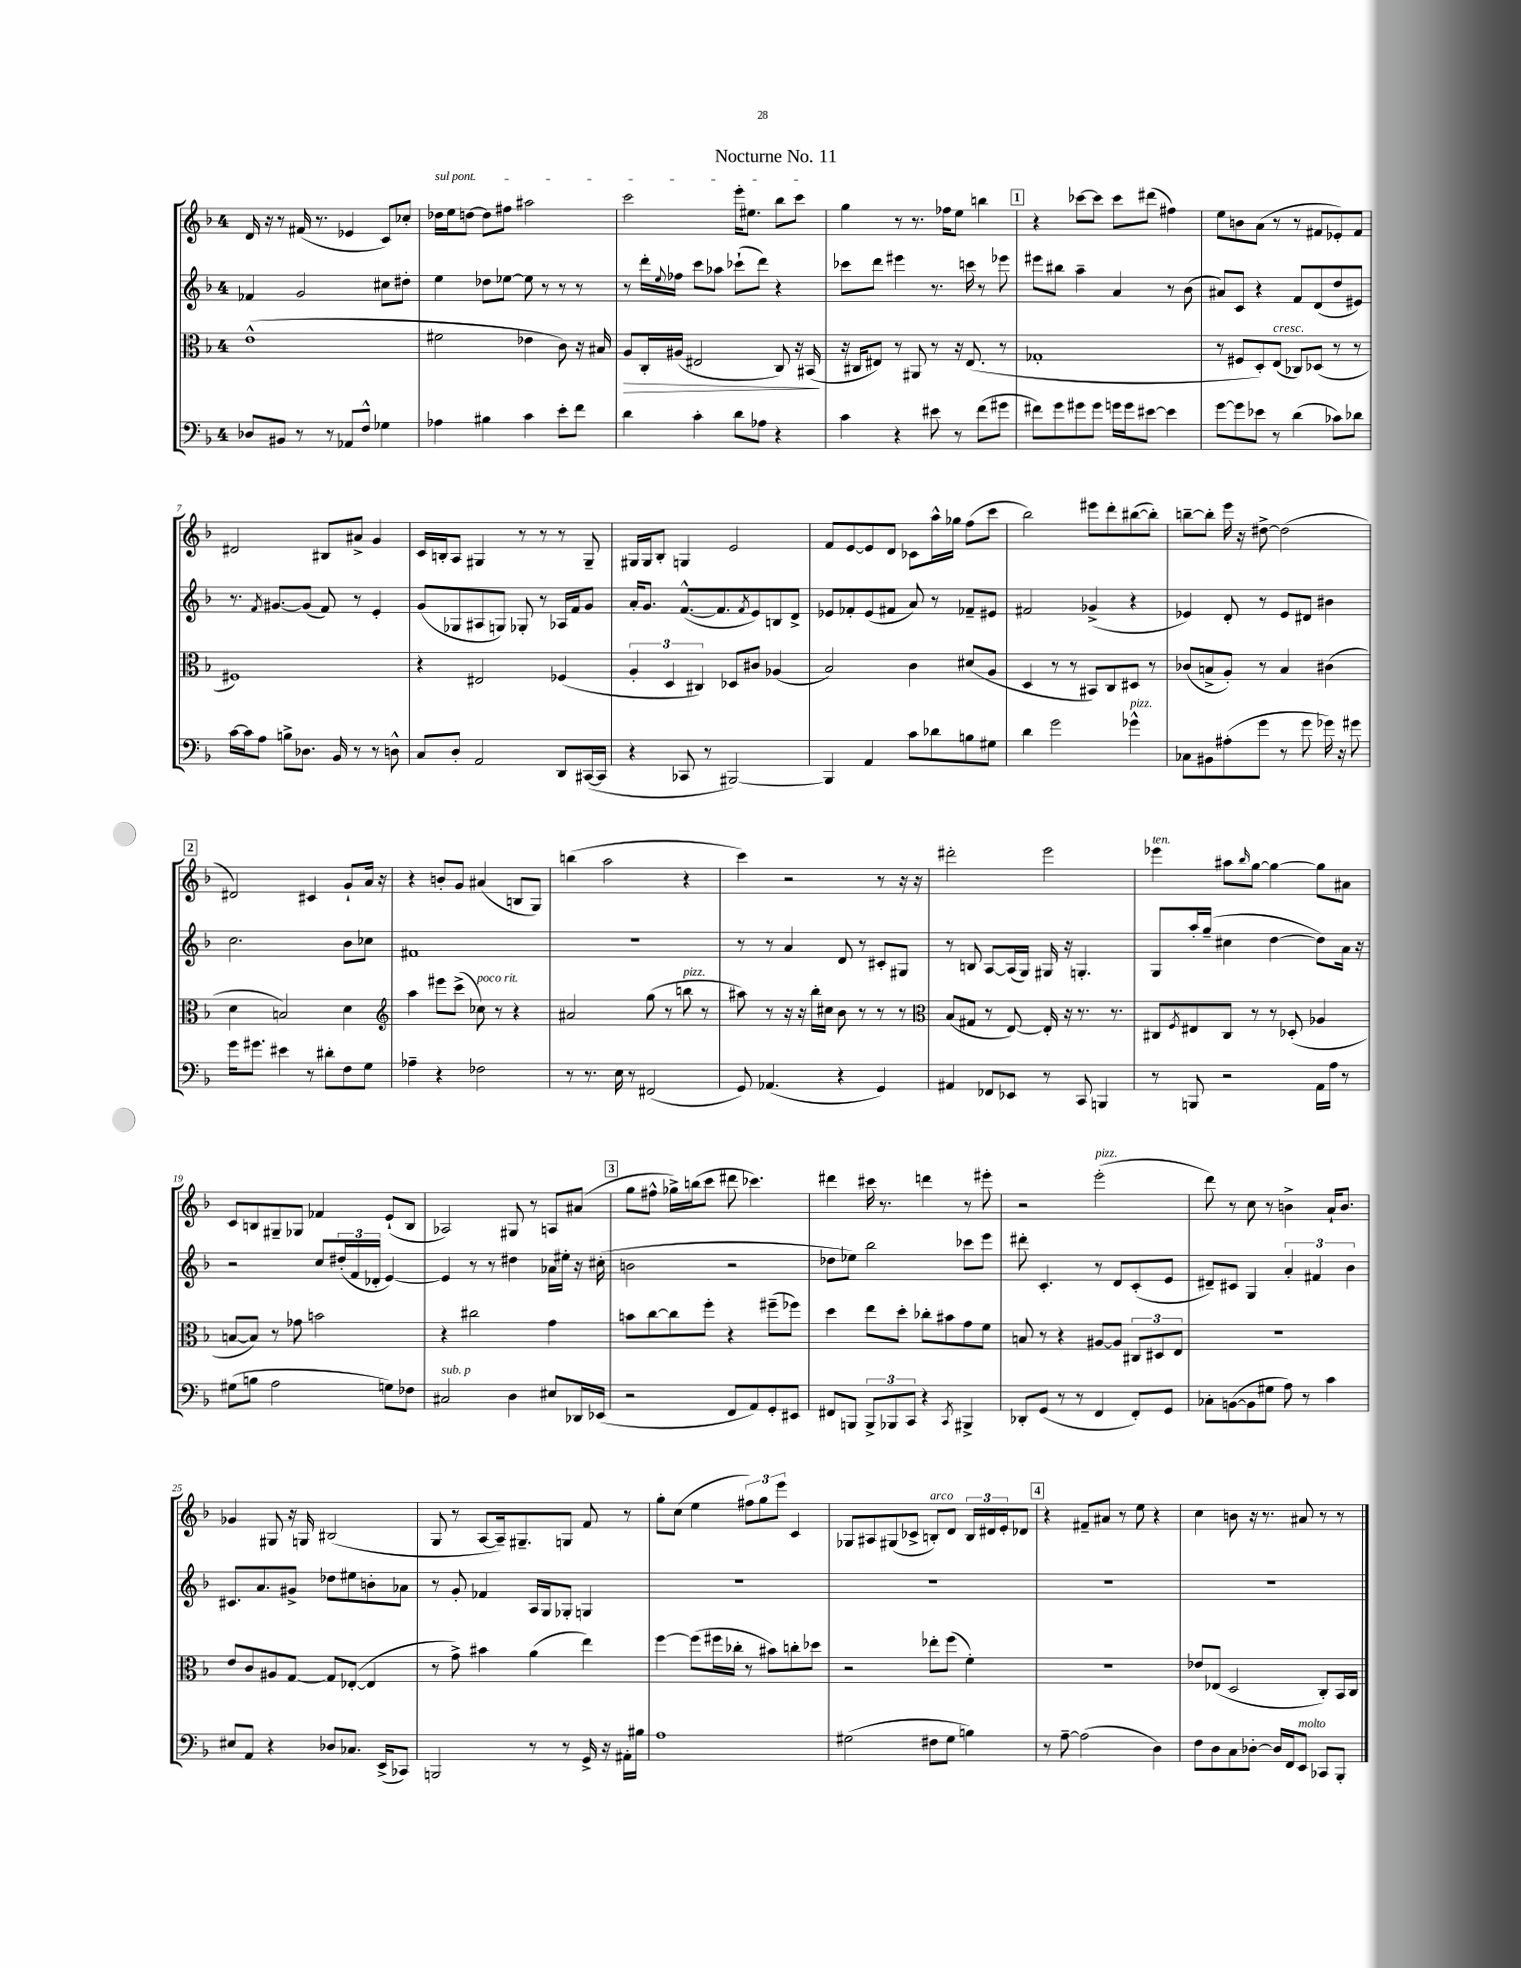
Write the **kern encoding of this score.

**kern	**kern	**kern	**kern
*staff4	*staff3	*staff2	*staff1
*clefF4	*clefC3	*clefG2	*clefG2
*k[b-]	*k[b-]	*k[b-]	*k[b-]
*M4/4	*M4/4	*M4/4	*M4/4
8D-/L	(1e^^	4f-/	16d/
.	.	.	16r
8BB#/J	.	.	8r
8r	.	2g/	(16f#/
.	.	.	8.r
8r	.	.	.
8AA-/L	.	.	4e-/
8F^^/J	.	.	.
4G-\	.	8cc#\L	8c/L)
.	.	8dd#'\J	8cc-'/J
=	=	=	=
4A-\	2f#\	4ee\	16dd-\LL
.	.	.	16ee\J
.	.	.	[8dd\J
4B#\	.	8dd-\L	8dd\]L
.	.	[8ee-\J	8ff#\J
4c\	4e-\	8ee-\]	2aa#\
.	.	8r	.
8e'\L	8c\)	8r	.
8f\J	16r	8r	.
.	16B#/	.	.
=	=	=	=
4d\	8A/L	8r	2ccc\
.	16C'/L	16ddd'\LL	.
.	.	8qqee/	.
.	(16A#/JJ	16ff-\JJ	.
4c'\	2E#/	8ccc\L	.
.	.	8aa-\J	.
8d\L	.	(8ccc-`\L	16eee'\LK
.	.	.	8.ee#\J
8A-\J	.	8ddd\J)	.
4r	8C/)	4r	8bb-\L
.	16r	.	8ccc\J
.	(16BB#/	.	.
=	=	=	=
4c\	16r	8ccc-\L	4gg\
.	16C#/LK	.	.
.	8E#/J)	8ddd\J	.
4r	8r	4eee#\	8r
.	8AA#/	.	8.r
8e#\	8r	8.r	.
.	.	.	16ff-\LK
8r	16r	.	8ee\J
.	(8.E#/	16ccc\	.
(8f\L	.	8r	4bb\
8g#\J	8r	8eee-\	.
=	=	=	=
8f#\L)	1G-'	8eee#\L	4r
8g\	.	8bb#\J	.
8g#\	.	4aa~\	[8ccc-\L
8g#\J	.	.	8ccc-\]J
16g\LL	.	4a/	8ccc-\L
16g\J	.	.	.
[8e#\J	.	.	(8ddd#\J
4e#\]	.	8r	4ff#\)
.	.	(8b-\	.
=	=	=	=
[8g\L	8r	8a#/L)	8ee\L
8g\]	8F#/L	8c/J	8b\
8e-\J	8D'/)	4r	(8a\J
8r	(8E/J	.	8r
(4d\	8C-/L)	8f/L	8r
.	(8D-/J	(8d/	8f#/L
8c-\L)	8r	8dd/	8e-'/)
8d-\J	8r	8e#/J)	8f#/J
=	=	=	=
[16c\LL	1F#)	8.r	2d#/
16c\]J	.	.	.
8A\J	.	.	.
.	.	8qf/	.
.	.	[8.g#/L	.
8B^\L	.	.	.
8.D-\J	.	(8g#/]J	.
.	.	8f/)	8B#/L
16BB-/	.	.	.
8r	.	8r	8a#^/J
8r	.	4e'/	4g/
8D^^\	.	.	.
=	=	=	=
8C/L	4r	(8g/L	16c/LL
.	.	.	16B'/J
8D'/J	.	8G-/	8A/J
2AA/	2E#/	8A#/	4G#/
.	.	8G/J)	.
.	.	8G-'/	8r
.	.	8r	8r
8DD/L	(4F-/	16A-/LL	8r
.	.	16f/J	.
([16CC#/L	.	8g/J	8G#~/
16CC#/]JJ	.	.	.
=	=	=	=
4r	6A'/	16a'/LK	16G#/LL
.	.	8.g/J	16G#/J
.	.	.	8B-'/J
.	6D/	.	.
8CC-/	.	([8.f^^/L	4G/
.	6C#/)	.	.
8r	.	.	.
.	.	8.f/]	.
[2BBB#/)	8D-/L	.	2e/
.	.	8qf/	.
.	8c#/J	8e/)	.
.	(4A-/	8B/	.
.	.	8d^/J	.
=	=	=	=
4BBB#/]	2B-/)	8e-/L	8f/L
.	.	8f-'/	[8e/
4AA/	.	(8e-/	8e/]
.	.	8f#/J	8d/J
8c\L	4c\	8a/)	8c-\L
8d-\	.	8r	16aa^^\L
.	.	.	16gg-\JJ
8B\	(8d#/L	8f-~/L	(8ff\L
8G#\J	8A/J	8e#/J	8ccc\J
=	=	=	=
4d\	4D/	2f#/	2bb-\)
2g\	8r	.	.
.	8r	.	.
.	8BB#/L)	(4g-^/	8eee#\L
.	8C/	.	8ddd'\
4g-^^\	8D#/J	4r	([8bb#\
.	8r	.	8bb#'\]J)
=	=	=	=
8C-\L	(8c-/L	4e-/)	[8bb~\L
8BB#\	8B^/	.	8bb'\]J
(8A#'\	8A'/J)	8d'/	16eee\
.	.	.	16r
8g\J	8r	8r	[8dd#^\
8r	4B/	8e-/L	(2dd#\]
8g\	.	8d#/J	.
16g-\)	(4c#\	4b#\	.
16r	.	.	.
8g#\	.	.	.
=	=	=	=
16g\LK	4d\	2.cc\	2d#/)
8.g#\J	.	.	.
4e#\	2B/)	.	.
8r	.	.	4c#/
8d#'\L	.	.	.
8F\	4d\	8b-\L	8g`/L
8G\J	.	8cc-\J	16a/Jk
.	.	.	16r
=	=	=	=
*	*clefG2	*	*
4A-~\	4aa\	1f#	4r
4r	8eee#\L	.	8b'/L
.	(8ccc^\J	.	8g/J
2F-\	8cc-\)	.	(4a#/
.	8r	.	.
.	4r	.	8B/L
.	.	.	8G/J)
=	=	=	=
8r	2a#/	1r	(4bb\
8.r	.	.	.
.	.	.	2aa\
16E\	.	.	.
8r	.	.	.
(2FF#/	(8gg\	.	.
.	8r	.	.
.	8bb\	.	4r
.	8r	.	.
=	=	=	=
8GG/)	8aa#\)	8r	4ccc\)
(4.AA-/	8r	8r	.
.	16r	4a/	2r
.	16r	.	.
.	16bb-'\LL	.	.
.	16cc#\JJ	.	.
4r	8b-\	8d/	.
.	8r	8r	.
4GG/)	8r	8c#'/L	8r
.	8r	8G#/J	16r
.	.	.	16r
=	=	=	=
*	*clefC3	*	*
4AA#/	(8B-/L	8r	2ddd#'\
.	8G#/J	8B/	.
8FF-/L	8r	[8A/L	.
8EE-/J	[8E/)	(16A/]L	.
.	.	16G/JJ)	.
8r	16E'/]	16G#/	2eee\
.	16r	16r	.
8CC/	8.r	4.G'/	.
4BBB/	.	.	.
.	8.r	.	.
=	=	=	=
8r	8C#/L	8G/L	4eee-\
.	8qF/	.	.
8BBB/	8E#/	16aa'/L	.
.	.	(16gg~/JJ	.
2r	8C#/J	4cc#\	8aa#\L
.	.	.	16qqbb-/
.	8r	.	[8gg\J
.	8r	[4dd\	4gg\_
.	(8D-'/	.	.
16AA\LL	4A-/	8dd\]L)	8gg\]L
16A\JJ	.	.	.
8r	.	16a\Jk	8a#\J
.	.	16r	.
=	=	=	=
(8G#\L	[8B/L	2r	8c/L
8B\J	8B/]J)	.	8B/
2A\	8r	.	8G#~/
.	8g-\	.	8G-/J
.	2b\	8cc/L	4f-/
.	.	(24dd#'/L	.
.	.	24f/	.
.	.	24d-'/JJ	.
8G\L)	.	[4e/)	(8e`/L
8F-\J	.	.	8B/J
=	=	=	=
2C#/	4r	4e/]	2A-/)
.	2cc#\	8r	.
.	.	8r	.
4D\	.	4dd#\	8G#/
.	.	.	8r
8E#/L	4g\	16a-\LL	8A/L
.	.	16ee#'\JJ	.
16DD-/L	.	16r	(8a#/J
(16EE-/JJ	.	(16cc#'\	.
=	=	=	=
2r	8b\L	2b\	8gg\L
.	[8cc\	.	8ff#^^\J
.	8cc\]	.	16gg-^\LL)
.	.	.	(16bb\J
.	8ff'\J	.	8ccc\J
8FF/L	4r	2r	8ddd#\
8AA/)	.	.	4.ccc-\)
8GG'/	(8ff#~\L	.	.
8EE#/J	8ff-\J)	.	.
=	=	=	=
8FF#/L	4dd\	8dd-\L	4ddd#\
8BBB/J	.	8ee-\J)	.
12BBB^/L	8ee\L	2bb-\	16ccc#\
.	.	.	8.r
12BBB-/	.	.	.
.	8dd'\J	.	.
12CC/J	.	.	.
4r	8cc-'\L	.	4ddd\
.	8b#\	.	.
8qCC/	.	.	.
4BBB#^/	8g\	8ccc-\L	8r
.	8f\J	8eee\J	8eee#'\
=	=	=	=
8DD-'/L	8B/	8ddd#'\	2r
(8GG/J	8r	4.c'/	.
8r	4r	.	.
8r	.	.	.
4FF/	[8A#/L	8r	(2eee'\
.	8A#/]J	8d/L	.
8FF'/L)	12C#/L	(8c'/	.
.	12D#/	.	.
8GG/J	.	8e/J	.
.	12E/J	.	.
=	=	=	=
8C-'\L	1r	8d#~/L)	8ddd\)
([8BB\	.	8c#/J	8r
8BB\]	.	4G/	8cc\
8G#\J	.	.	8r
8A\)	.	6a'/	4b^\
8r	.	.	.
.	.	6f#/	.
4c\	.	.	16a`/LK
.	.	.	8.b/J
.	.	6b-\	.
=	=	=	=
8E#/L	8e/L	8.c#/L	4g-/
8AA/J	8c/	.	.
.	.	8.a/	.
4r	8A#/	.	8G#/
.	[8G/J	8g#^/J	16r
.	.	.	16G/
8D-/L	8G/]L	8dd-\L	(2B#/
8.C-/J	([8E-'/J	8ee#\	.
.	4E-/]	8b'\	.
(16EE^/LK	.	.	.
8CC-/J)	.	8a-\J	.
=	=	=	=
2BBB/	8r	8r	8G/
.	8g^\)	8g'/	8r
.	4b#\	4f-/	[8A/L
.	.	.	16A~/]k)
.	.	.	8.G#~/
8r	(4a\	16A/LL	.
.	.	16G/J	.
8r	.	8G-'/J	8G/J
16GG^/	4ee\)	4G/	8f/
16r	.	.	.
16AA#'\LL	.	.	8r
16B#\JJ	.	.	.
=	=	=	=
1A	[4ff\	1r	8gg'\L
.	.	.	(8cc\J
.	(8ff\]L	.	4ee\
.	16ff#\L	.	.
.	16cc-'\JJ	.	.
.	8r	.	12ff#\L)
.	.	.	12gg\
.	8b#\L)	.	.
.	.	.	12eee\J
.	8cc'\	.	4c/
.	8dd-\J	.	.
=	=	=	=
(2G#\	2r	1r	8G-/L
.	.	.	8A#/
.	.	.	(8G#/
.	.	.	8c-^/J
8F#\L	8ee-'\L	.	8B'/L)
8G#\J	(8ff\J	.	8d/J
4B\)	4f'\)	.	24B/LL
.	.	.	24d#/
.	.	.	24e'/J
.	.	.	8d-/J
=	=	=	=
8r	1r	1r	4r
[8A~\	.	.	.
(2A\]	.	.	8f#~/L
.	.	.	8a#/J
.	.	.	8r
.	.	.	8ee\
4D\)	.	.	4r
=	=	=	=
8F\L	8e-/L	1r	4cc\
8D\	(8E-/J	.	.
8C\	2D/	.	8b\
[8D-'\J	.	.	16r
.	.	.	8.r
16D-/]LL	.	.	.
16FF/J	.	.	.
8EE/J	.	.	8a#/
8CC-/L	8C'/L)	.	8r
8BBB-'/J	16BB-/L	.	8r
.	16C/JJ	.	.
==	==	==	==
*-	*-	*-	*-
